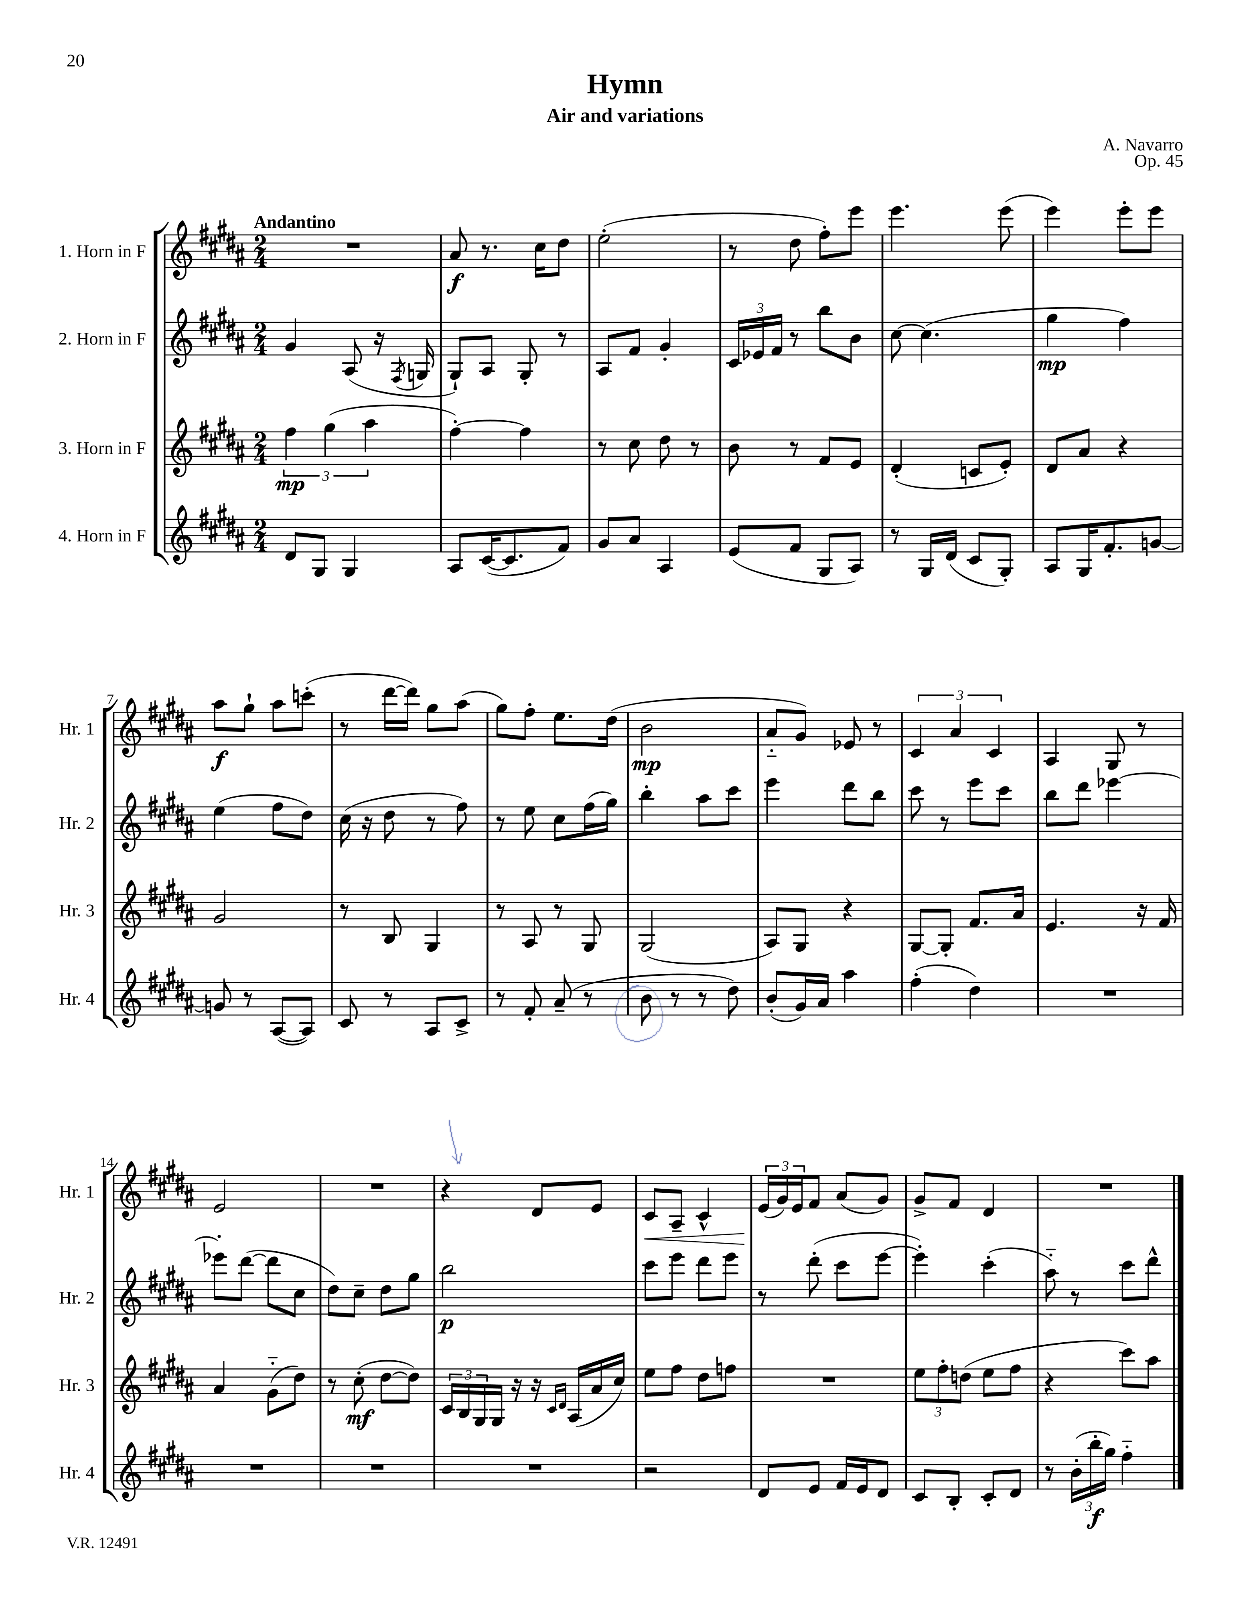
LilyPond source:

\header { title = "Hymn" composer = "A. Navarro" subtitle = "Air and variations" opus = "Op. 45" }
<<
\new StaffGroup <<
\new Staff = "s0" \with { instrumentName = "1. Horn in F" shortInstrumentName = "Hr. 1" } {
    \clef treble \key b \major \numericTimeSignature \time 2/4 \tempo "Andantino"
    R2 |
    ais'8\f r8. cis''16 dis''8 |
    e''2-.( |
    r8 dis''8 fis''8-.) e'''8 |
    e'''4. e'''8( |
    e'''4) e'''8-. e'''8 |
    ais''8\f gis''8-! ais''8 c'''8-.( |
    r8 dis'''16~ dis'''16) gis''8 ais''8( |
    gis''8) fis''8-. e''8. dis''16( |
    b'2\mp |
    ais'8-_ gis'8) ees'8 r8 |
    \tuplet 3/2 { cis'4 ais'4 cis'4 } |
    ais4 gis8 r8 |
    e'2 |
    R2 |
    r4 dis'8 e'8 |
    cis'8\< ais8-- cis'4-^ |
    \tuplet 3/2 { e'16\!( gis'16) e'16 } fis'8 ais'8( gis'8) |
    gis'8-> fis'8 dis'4 |
    R2 \bar "|." |
}
\new Staff = "s1" \with { instrumentName = "2. Horn in F" shortInstrumentName = "Hr. 2" } {
    \clef treble \key b \major \numericTimeSignature \time 2/4
    gis'4 ais8( r16 \acciaccatura { fis8 } g16 |
    gis8-!) ais8 gis8-. r8 |
    ais8 fis'8 gis'4-. |
    \tuplet 3/2 { cis'16 ees'16 fis'16 } r8 b''8 b'8 |
    cis''8~ cis''4.( |
    gis''4\mp fis''4) |
    e''4( fis''8 dis''8) |
    cis''16( r16 dis''8 r8 fis''8) |
    r8 e''8 cis''8 fis''16( gis''16) |
    b''4-. ais''8 cis'''8 |
    e'''4 dis'''8 b''8 |
    cis'''8 r8 e'''8 cis'''8 |
    b''8 dis'''8 ees'''4~ |
    ees'''8-. dis'''8~( dis'''8 cis''8 |
    dis''8) cis''8-- dis''8 gis''8 |
    b''2\p |
    cis'''8 e'''8 dis'''8 e'''8 |
    r8 dis'''8-.( cis'''8 e'''8~ |
    e'''4-.) cis'''4-.( |
    ais''8-_) r8 cis'''8 dis'''8-^ \bar "|." |
}
\new Staff = "s2" \with { instrumentName = "3. Horn in F" shortInstrumentName = "Hr. 3" } {
    \clef treble \key b \major \numericTimeSignature \time 2/4
    \tuplet 3/2 { fis''4\mp gis''4( ais''4 } |
    fis''4~-.) fis''4 |
    r8 cis''8 dis''8 r8 |
    b'8 r8 fis'8 e'8 |
    dis'4-.( c'8 e'8-.) |
    dis'8 ais'8 r4 |
    gis'2 |
    r8 b8 gis4 |
    r8 ais8 r8 gis8 |
    gis2( |
    ais8) gis8 r4 |
    gis8~ gis8-. fis'8. ais'16 |
    e'4. r16 fis'16 |
    ais'4 gis'8-_( dis''8) |
    r8 cis''8-.\mf( dis''8~ dis''8) |
    \tuplet 3/2 { cis'16 b16 gis16 } gis16 r16 r16 \grace { cis'16 dis'16 } ais16( ais'16 cis''16) |
    e''8 fis''8 dis''8 f''8 |
    R2 |
    \tuplet 3/2 { e''8 fis''8-. d''8( } e''8 fis''8 |
    r4 cis'''8) ais''8 \bar "|." |
}
\new Staff = "s3" \with { instrumentName = "4. Horn in F" shortInstrumentName = "Hr. 4" } {
    \clef treble \key b \major \numericTimeSignature \time 2/4
    dis'8 gis8 gis4 |
    ais8 cis'16~( cis'8. fis'8) |
    gis'8 ais'8 ais4 |
    e'8( fis'8 gis8 ais8) |
    r8 gis16 dis'16( cis'8 gis8-.) |
    ais8 gis16 fis'8.-. g'8~ |
    g'8 r8 ais8~( ais8) |
    cis'8 r8 ais8 cis'8-> |
    r8 fis'8-. ais'8--( r8 |
    b'8 r8 r8 dis''8) |
    b'8-.( gis'16) ais'16 ais''4 |
    fis''4-.( dis''4) |
    R2 |
    R2 |
    R2 |
    R2 |
    r2 |
    dis'8 e'8 fis'16 e'16 dis'8 |
    cis'8 b8-. cis'8-. dis'8 |
    r8 \tuplet 3/2 { b'16-.( b''16-.\f gis''16) } fis''4-_ \bar "|." |
}
>>
>>
